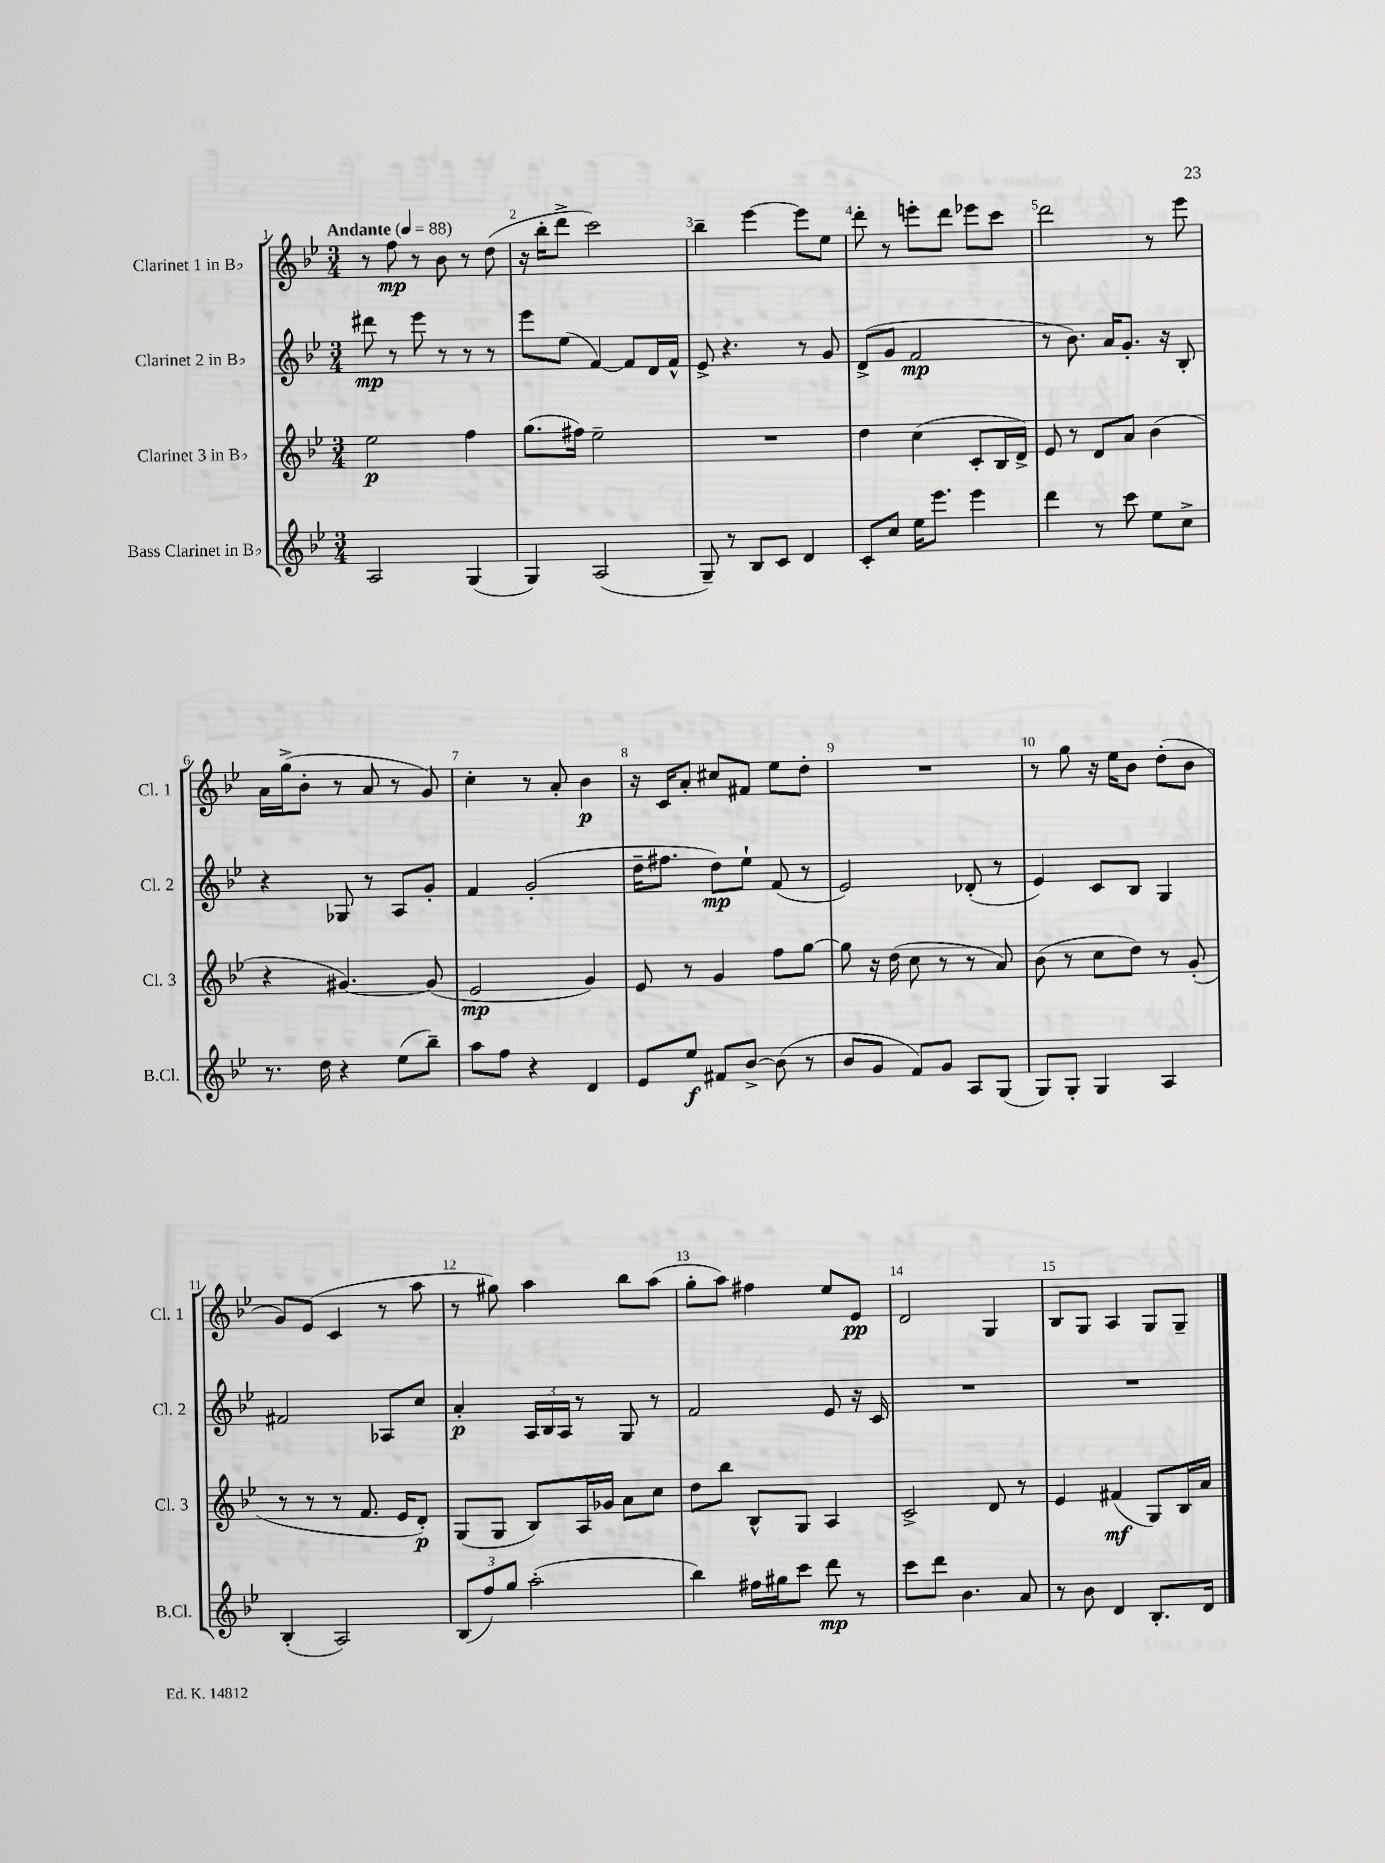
<<
\new StaffGroup <<
\new Staff = "s0" \with { instrumentName = "Clarinet 1 in Bb" shortInstrumentName = "Cl. 1" } {
    \clef treble \key bes \major \numericTimeSignature \time 3/4 \tempo "Andante" 4 = 88
    \autoBeamOff r8 f''8\mp r8 bes'8 r8 d''8( |
    r16 bes''16[-. d'''8]-> c'''2) |
    bes''4-- ees'''4~ ees'''8[ ees''8] |
    d'''8-. r8 e'''8[-. d'''8] ees'''8[ c'''8] |
    d'''2 r8 ees'''8 |
    a'16[ g''16->( bes'8]-. r8 a'8 r8 g'8) |
    c''4-. r8 a'8-. bes'4\p |
    r16 c'16[ a'8]-. cis''8[ fis'8] ees''8[ d''8]-. |
    R2. |
    r8 g''8 r16 ees''16[ bes'8] d''8[-.( bes'8] |
    g'8[) ees'8]( c'4 r8 a''8 |
    r8 gis''8) a''4 bes''8[ a''8]( |
    g''8[-. a''8]) fis''4 ees''8[ ees'8]\pp |
    d'2 g4 |
    bes8[ g8] a4 g8[ g8]-- \bar "|." |
}
\new Staff = "s1" \with { instrumentName = "Clarinet 2 in Bb" shortInstrumentName = "Cl. 2" } {
    \clef treble \key bes \major \numericTimeSignature \time 3/4
    \autoBeamOff dis'''8\mp r8 ees'''8 r8 r8 r8 |
    ees'''8[ ees''8]( f'4~) f'8[ d'16 f'16]-^ |
    ees'8-> r4. r8 g'8 |
    d'8[->( g'8] f'2\mp |
    r8 bes'8.) a'16[ g'8.]-. r16 bes8-. |
    r4 ges8 r8 a8[ g'8]-. |
    f'4 g'2-.( |
    d''16[-- fis''8.] d''8[\mp) ees''8]-! f'8( r8 |
    ees'2) des'8-.( r8 |
    ees'4) c'8[ bes8] g4 |
    fis'2 aes8[ c''8] |
    a'4-.\p \tuplet 3/2 { a16[ bes16 a16] } r8 g8 r8 |
    f'2 ees'8 r16 c'16 |
    R2. |
    R2. \bar "|." |
}
\new Staff = "s2" \with { instrumentName = "Clarinet 3 in Bb" shortInstrumentName = "Cl. 3" } {
    \clef treble \key bes \major \numericTimeSignature \time 3/4
    \autoBeamOff ees''2\p f''4 |
    g''8.[( fis''16]) ees''2-- |
    R2. |
    d''4 c''4( c'8[-. bes16 d'16]->) |
    ees'8 r8 d'8[ a'8] bes'4( |
    r4 gis'4.~) gis'8( |
    ees'2\mp g'4) |
    ees'8 r8 g'4 f''8[ g''8]~ |
    g''8 r16 d''16( c''8 r8 r8 a'8) |
    bes'8( r8 c''8[ d''8]) r8 g'8-.( |
    r8 r8 r8 f'8. ees'16[ d'8]-.\p) |
    g8[( g8] bes8[) a16 ges'16] a'8[ c''8] |
    d''8[ bes''8] bes8[-^ g8] a4 |
    c'2-> d'8 r8 |
    ees'4 fis'4\mf( g8[) bes16 a'16] \bar "|." |
}
\new Staff = "s3" \with { instrumentName = "Bass Clarinet in Bb" shortInstrumentName = "B.Cl." } {
    \clef treble \key bes \major \numericTimeSignature \time 3/4
    \autoBeamOff a2 g4( |
    g4) a2( |
    g8--) r8 bes8[ c'8] d'4 |
    c'8[-. c''8] ees''16[ ees'''8.] ees'''4 |
    d'''4 r8 c'''8 ees''8[ c''8]-> |
    r8. d''16 r4 ees''8[( bes''8]--) |
    a''8[ f''8] r4 d'4 |
    ees'8[ ees''8]\f fis'8[ bes'8]~-> bes'8( r8 |
    bes'8[ g'8] f'8[) g'8] a8[ g8]( |
    g8[) g8]-. g4 a4 |
    bes4-.( a2) |
    \tuplet 3/2 { bes8[( f''8) g''8] } a''2-.( |
    bes''4) fis''16[ gis''16 c'''8] d'''8\mp r8 |
    c'''8[ d'''8] bes'4. a'8 |
    r8 bes'8 d'4 bes8.[-. d'16] \bar "|." |
}
>>
>>
\layout { \context { \Score \override BarNumber.break-visibility = ##(#f #t #t) barNumberVisibility = #all-bar-numbers-visible } }
